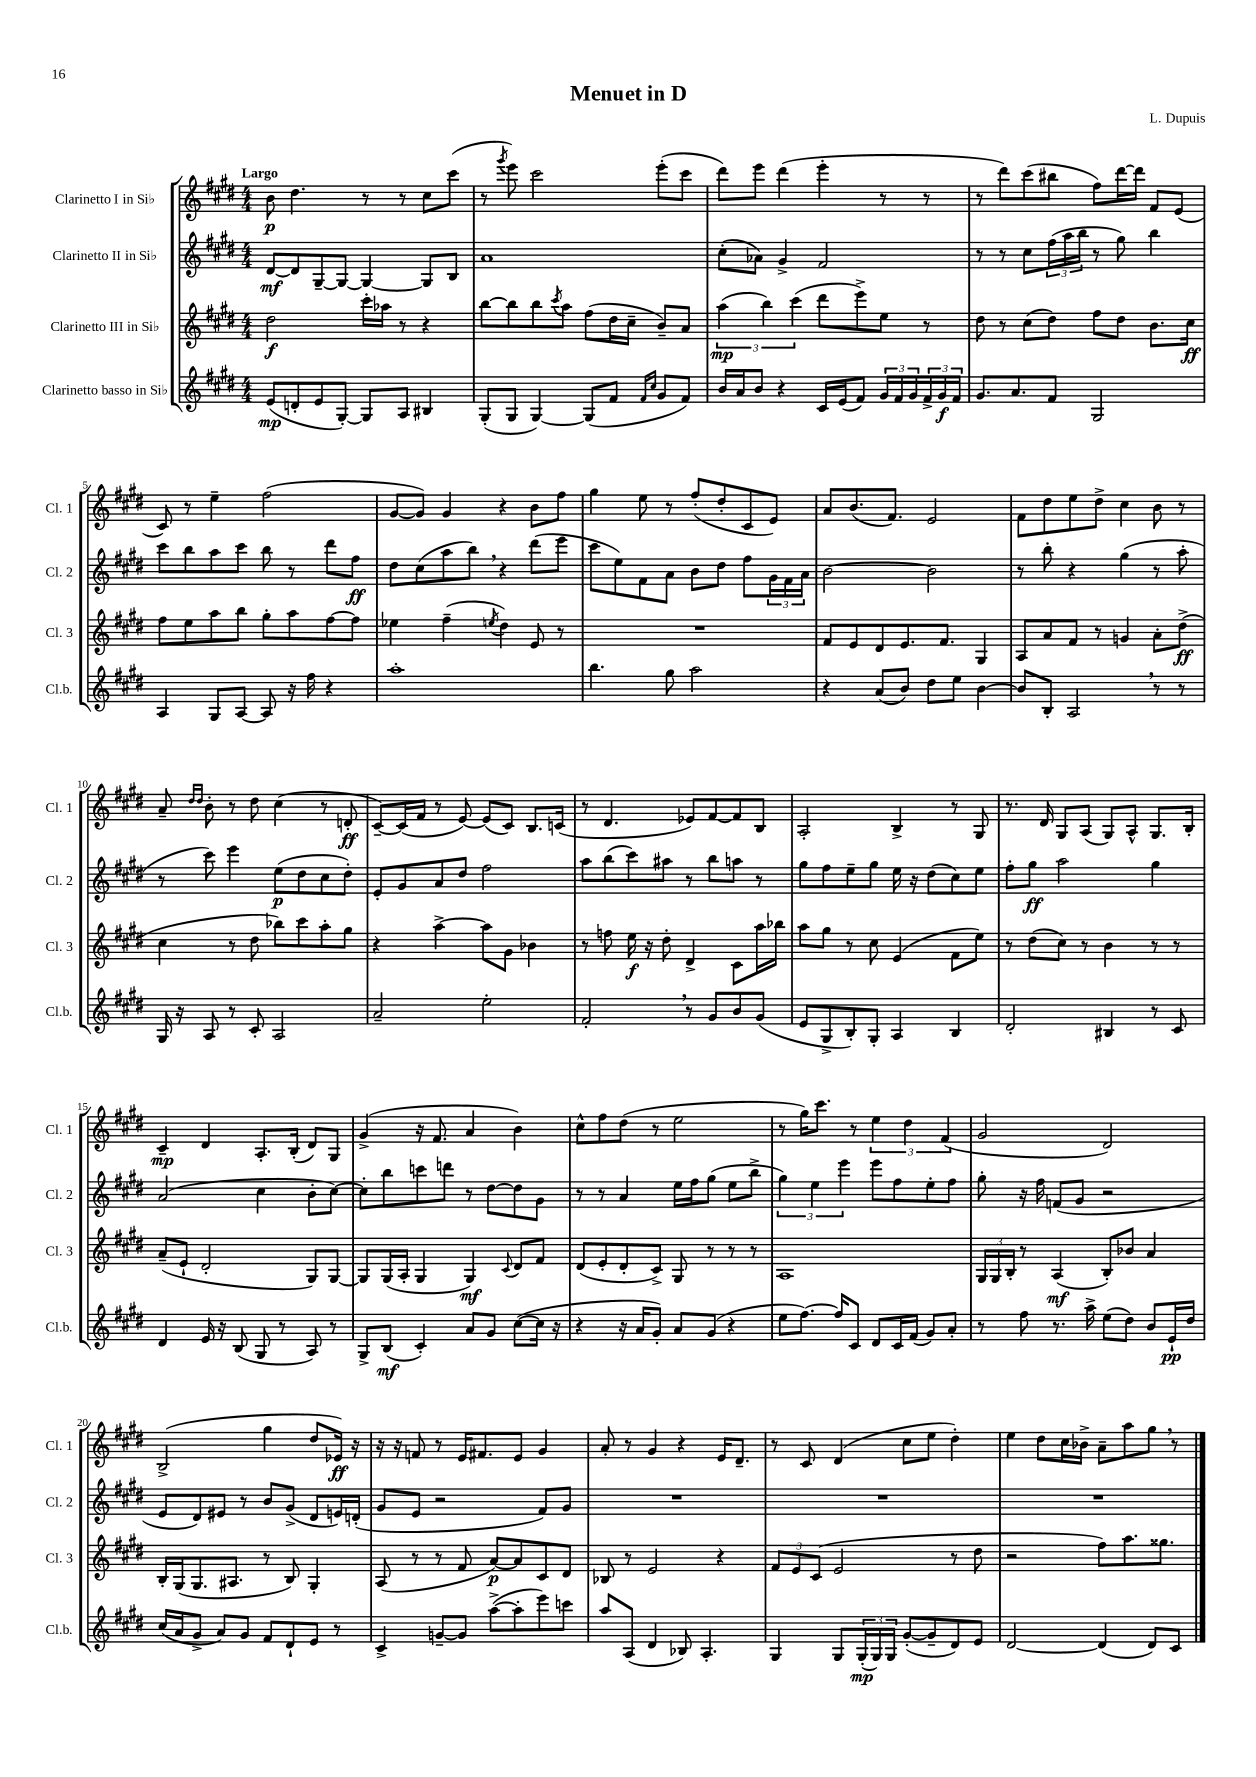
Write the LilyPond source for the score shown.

\header { title = "Menuet in D" composer = "L. Dupuis" }
<<
\new StaffGroup <<
\new Staff = "s0" \with { instrumentName = "Clarinetto I in Sib" shortInstrumentName = "Cl. 1" } {
    \clef treble \key e \major \numericTimeSignature \time 4/4 \tempo "Largo"
    b'8\p dis''4. r8 r8 cis''8 cis'''8( |
    r8 \acciaccatura { gis'''8 } e'''8) cis'''2 e'''8-.( cis'''8 |
    dis'''8) e'''8 dis'''4( e'''4-. r8 r8 |
    r8 dis'''8) cis'''8( bis''8 fis''8) dis'''16~ dis'''16 fis'8 e'8( |
    cis'8) r8 e''4-- fis''2( |
    gis'8~ gis'8) gis'4 r4 b'8 fis''8 |
    gis''4 e''8 r8 fis''8-.( dis''8-. cis'8 e'8) |
    a'8 b'8.( fis'8.) e'2 |
    fis'8 dis''8 e''8 dis''8-> cis''4 b'8 r8 |
    a'8-- \grace { dis''16 dis''16 } b'8-. r8 dis''8 cis''4( r8 d'8-.\ff |
    cis'8~--) cis'16( fis'16 r8 e'8~) e'8( cis'8) b8. c'16( |
    r8 dis'4. ees'8) fis'8~ fis'8 b8 |
    a2-. b4-> r8 gis8 |
    r8. dis'16 gis8 a8( gis8) a8-^ gis8. b16-. |
    cis'4--\mp dis'4 a8.-. b16-.( dis'8) gis8 |
    gis'4->( r16 fis'8. a'4 b'4) |
    cis''8-^ fis''8 dis''8( r8 e''2 |
    r8 gis''16) cis'''8. r8 \tuplet 3/2 { e''4 dis''4 fis'4( } |
    gis'2 dis'2) |
    b2->( gis''4 dis''8 ees'16\ff) r16 |
    r16 r16 f'8 r8 e'16 fis'8. e'8 gis'4 |
    a'8-. r8 gis'4 r4 e'16 dis'8.-- |
    r8 cis'8 dis'4( cis''8 e''8 dis''4-.) |
    e''4 dis''8 cis''16 bes'16-> a'8-- a''8 gis''8 \breathe r8 \bar "|." |
}
\new Staff = "s1" \with { instrumentName = "Clarinetto II in Sib" shortInstrumentName = "Cl. 2" } {
    \clef treble \key e \major \numericTimeSignature \time 4/4
    dis'8~\mf dis'8 gis8~-- gis8~ gis4~ gis8 b8 |
    a'1 |
    cis''8-.( aes'8) gis'4-> fis'2 |
    r8 r8 cis''8 \tuplet 3/2 { fis''16( a''16 b''16 } r8 gis''8) b''4 |
    cis'''8 b''8 a''8 cis'''8 b''8 r8 dis'''8 fis''8\ff |
    dis''8 cis''8( a''8 b''8) \breathe r4 dis'''8( e'''8 |
    cis'''8 e''8) fis'8 a'8 b'8 dis''8 fis''8 \tuplet 3/2 { gis'16 fis'16 a'16 } |
    b'2~ b'2 |
    r8 b''8-. r4 gis''4( r8 a''8-. |
    r8 cis'''8) e'''4 e''8\p( dis''8 cis''8 dis''8-.) |
    e'8-. gis'8 a'8 dis''8 fis''2 |
    a''8 b''8( cis'''8) ais''8 r8 b''8 a''8 r8 |
    gis''8 fis''8 e''8-- gis''8 e''16 r16 dis''8( cis''8) e''8 |
    fis''8-. gis''8\ff a''2 gis''4 |
    a'2( cis''4 b'8-. cis''8~) |
    cis''8-. b''8 c'''8 d'''8 r8 dis''8~ dis''8 gis'8 |
    r8 r8 a'4 e''16 fis''16 gis''8( e''8 b''8-> |
    \tuplet 3/2 { gis''4) e''4 e'''4 } e'''8 fis''8 e''8-. fis''8 |
    gis''8-. r16 fis''16 f'8( gis'8 r2 |
    e'8 dis'8) eis'8 r8 b'8 gis'8->( dis'8 e'16) d'16-.( |
    gis'8 e'8 r2 fis'8) gis'8 |
    R1 |
    R1 |
    R1 \bar "|." |
}
\new Staff = "s2" \with { instrumentName = "Clarinetto III in Sib" shortInstrumentName = "Cl. 3" } {
    \clef treble \key e \major \numericTimeSignature \time 4/4
    dis''2\f cis'''16-. aes''16 r8 r4 |
    b''8~ b''8 b''8 \acciaccatura { cis'''8 } a''8 fis''8( dis''16 cis''16-- b'8--) a'8 |
    \tuplet 3/2 { a''4\mp( b''4) cis'''4( } dis'''8 e'''8->) e''8 r8 |
    dis''8 r8 cis''8( dis''8) fis''8 dis''8 b'8. cis''16\ff |
    fis''8 e''8 a''8 b''8 gis''8-. a''8 fis''8~ fis''8 |
    ees''4 fis''4--( \acciaccatura { e''8 } dis''4) e'8 r8 |
    R1 |
    fis'8 e'8 dis'8 e'8. fis'8. gis4 |
    a8 a'8 fis'8 r8 g'4 a'8-. dis''8->\ff( |
    cis''4 r8 dis''8 bes''8) cis'''8 a''8-. gis''8 |
    r4 a''4~-> a''8 gis'8 bes'4 |
    r8 f''8 e''16\f r16 dis''8-. dis'4-> cis'8 a''16 bes''16 |
    a''8 gis''8 r8 cis''8 e'4( fis'8 e''8) |
    r8 dis''8( cis''8) r8 b'4 r8 r8 |
    a'8--( e'8-! dis'2-. gis8) gis8~ |
    gis8 gis16( a16-. gis4 gis4\mf) \appoggiatura { cis'8 } dis'8 fis'8 |
    dis'8( e'8-. dis'8-. cis'8->) gis8 r8 r8 r8 |
    a1 |
    \tuplet 3/2 { gis16 gis16 b16-. } r8 a4\mf( b8-.) bes'8 a'4 |
    b16-. gis16( gis8. ais8. r8 b8) gis4-. |
    a8( r8 r8 fis'8 a'8~\p) a'8 cis'8 dis'8 |
    bes8 r8 e'2 r4 |
    \tuplet 3/2 { fis'8 e'8 cis'8( } e'2 r8 dis''8 |
    r2 fis''8) a''8. gisis''8. \bar "|." |
}
\new Staff = "s3" \with { instrumentName = "Clarinetto basso in Sib" shortInstrumentName = "Cl.b." } {
    \clef treble \key e \major \numericTimeSignature \time 4/4
    e'8\mp( d'8-. e'8 gis8~-.) gis8 a8 bis4 |
    gis8-.( gis8 gis4~) gis8( fis'8 \grace { fis'16 cis''16 } gis'8 fis'8) |
    b'16 a'16 b'8 r4 cis'16 e'16( fis'8) \tuplet 3/2 { gis'16 fis'16 gis'16 } \tuplet 3/2 { fis'16-> gis'16\f fis'16 } |
    gis'8. a'8. fis'8 gis2 |
    a4 gis8 a8~ a8 r16 fis''16 r4 |
    a''1-. |
    b''4. gis''8 a''2 |
    r4 a'8( b'8) dis''8 e''8 b'4~ |
    b'8 b8-. a2 \breathe r8 r8 |
    gis16 r16 a8 r8 cis'8-. a2 |
    a'2-- e''2-. |
    fis'2-. \breathe r8 gis'8 b'8 gis'8( |
    e'8 gis8-> b8-.) gis8-. a4 b4 |
    dis'2-. bis4 r8 cis'8 |
    dis'4 e'16 r16 b8( gis8 r8 a8) r8 |
    gis8-> b8\mf( cis'4-.) a'8 gis'8 cis''8~( cis''16 r16 |
    r4 r16 a'16 gis'8-.) a'8 gis'8( r4 |
    e''8 fis''8.~) fis''16 cis'8 dis'8 cis'16 fis'16( gis'8) a'8-. |
    r8 fis''8 r8. a''16-> e''8( dis''8) b'8 e'16-!\pp dis''16 |
    cis''16( a'16 gis'8-> a'8) gis'8 fis'8 dis'8-! e'8 r8 |
    cis'4-> g'8~-- g'8 a''8~->( a''8-. e'''8) c'''8 |
    a''8 a8( dis'4 bes8) a4.-. |
    gis4 gis8 \tuplet 3/2 { gis16-.\mp( gis16) gis16 } gis'8~-.( gis'8-- dis'8) e'8 |
    dis'2~ dis'4( dis'8) cis'8 \bar "|." |
}
>>
>>
